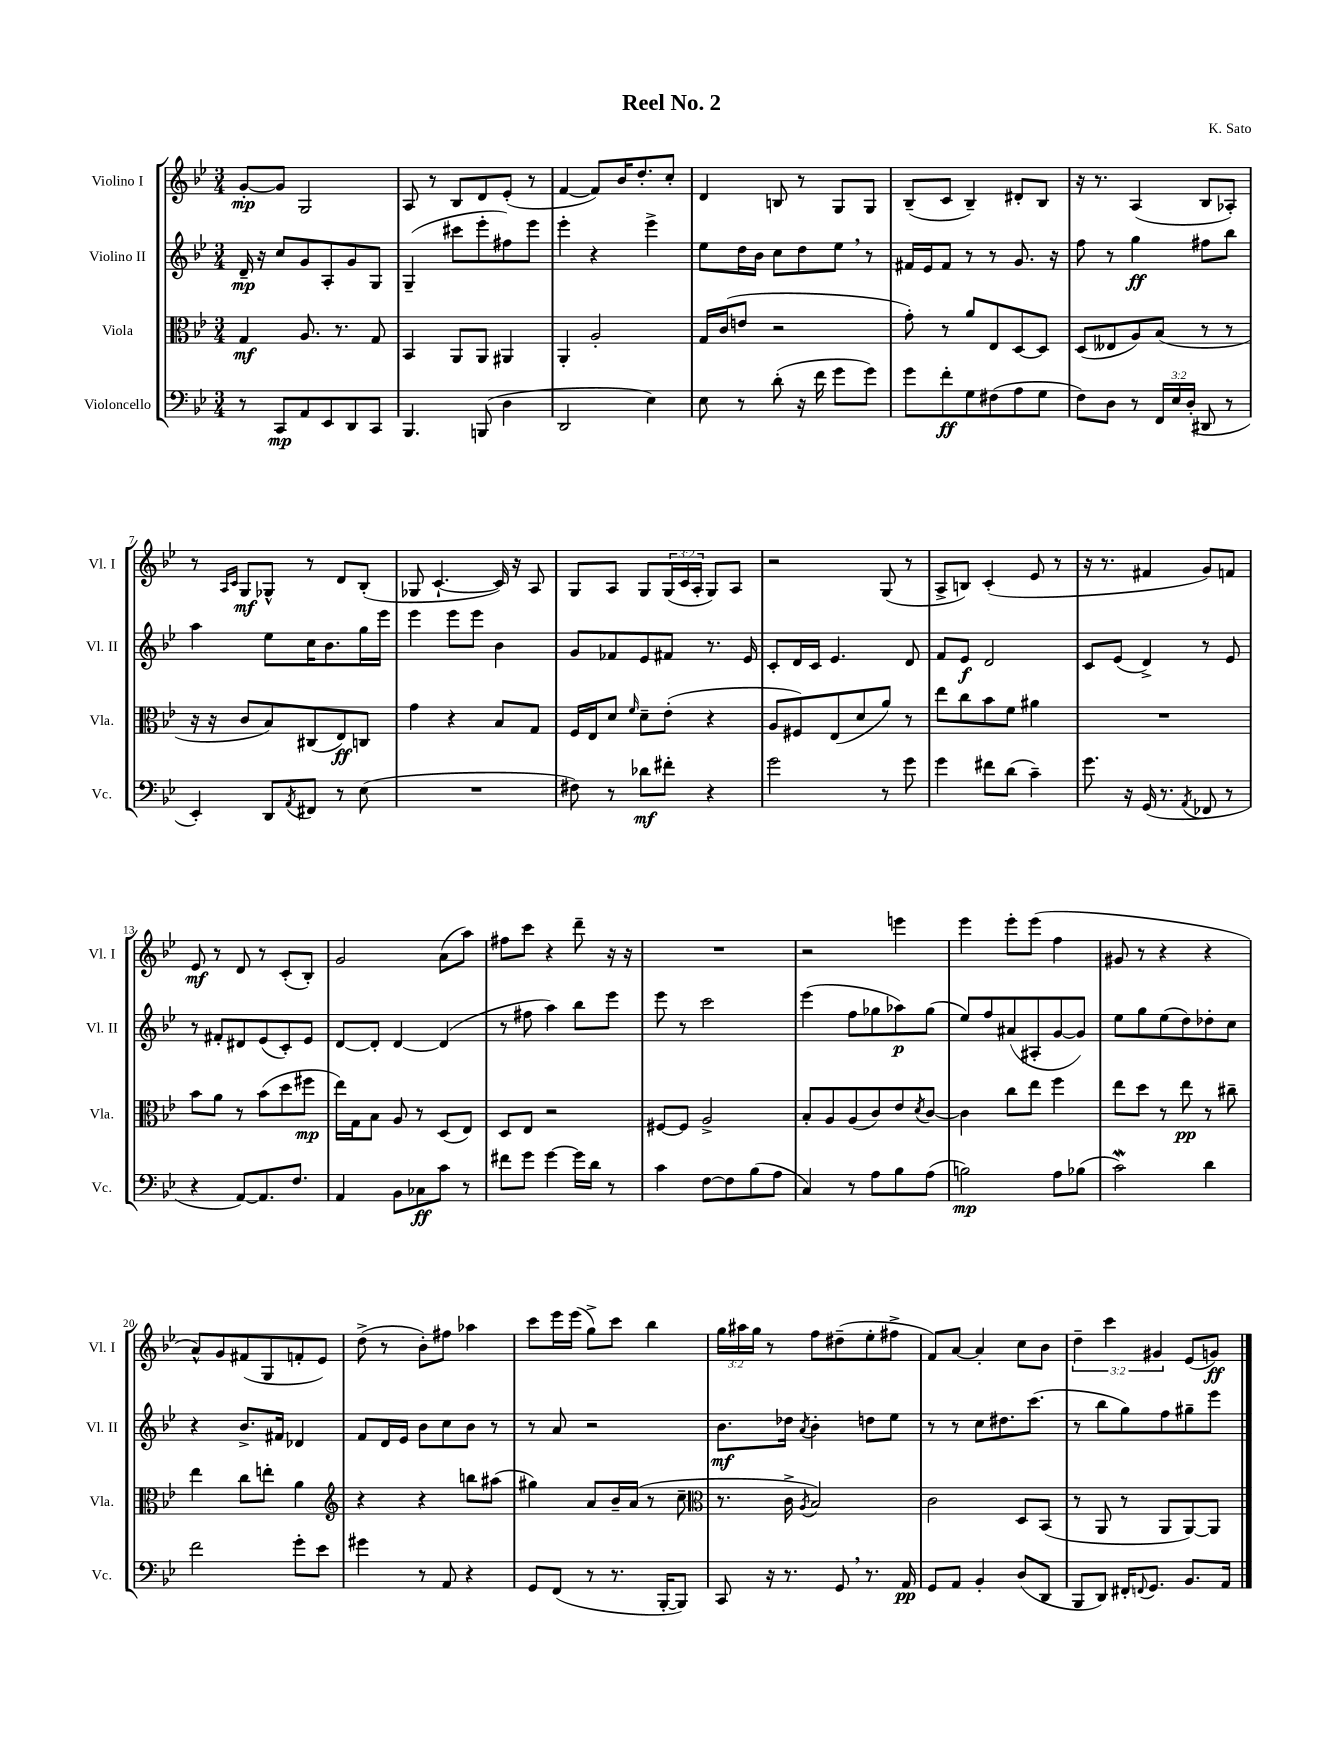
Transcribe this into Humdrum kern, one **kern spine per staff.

**kern	**kern	**kern	**kern
*staff4	*staff3	*staff2	*staff1
*clefF4	*clefC3	*clefG2	*clefG2
*k[b-e-]	*k[b-e-]	*k[b-e-]	*k[b-e-]
*M3/4	*M3/4	*M3/4	*M3/4
8r	4G	16d~	[8g'
.	.	16r	.
8CC	.	8cc	8g]
8AA	8.A	8g	2G
8EE-	.	8A'	.
.	8.r	.	.
8DD	.	8g	.
8CC	8G	8G	.
=	=	=	=
4.BBB-	4BB-	(4G~	8A
.	.	.	8r
.	8AA	8ccc#	8B-
(8BBB	8AA	8eee-'	8d
4D	4AA#	8ff#)	(8e-'
.	.	8eee-	8r
=	=	=	=
2DD	4AA'	4eee-'	[4f
.	2A'	4r	8f])
.	.	.	16b-
.	.	.	8.dd'
4E-)	.	4eee-^	.
.	.	.	8cc'
=	=	=	=
8E-	16G	8ee-	4d
.	(16c	.	.
8r	8e	16dd	.
.	.	16b-	.
(8d'	2r	8cc	8B
16r	.	8dd	8r
16f	.	.	.
8g	.	8ee-	8G
8g)	.	8r	8G
=	=	=	=
8g	8g')	16f#	(8B-~
.	.	16e-	.
8f'	8r	8f#	8c
8G	8a	8r	4B-~)
(8F#	8E-	8r	.
8A	[8D	8.g	8d#'
8G	8D]	.	8B-
.	.	16r	.
=	=	=	=
8F)	(8D	8ff	16r
.	.	.	8.r
8D	8E--	8r	.
8r	8A)	4gg	(4A
24FF	(8B-	.	.
24E-	.	.	.
(24D'	.	.	.
8DD#	8r	8ff#	8B-
8r	8r	8bb-	8A-')
=	=	=	=
4EE-')	16r	4aa	8r
.	16r	.	.
.	.	.	16qqA
.	.	.	16qqc
.	8c	.	8G
8DD	8B-)	8ee-	8G-^^
8qAA	.	.	.
8FF#	(8C#	16cc	8r
.	.	8.b-	.
8r	8E-)	.	8d
(8E-	8C	16gg	(8B-'
.	.	16eee-	.
=	=	=	=
2.r	4g	4eee-	8G-
.	.	.	[4.c`
.	4r	8eee-	.
.	.	8eee-	.
.	8B-	4b-	16c])
.	.	.	16r
.	8G	.	8A
=	=	=	=
8F#)	16F	8g	8G
.	16E-	.	.
8r	8d	8f-	8A
.	16qqf	.	.
8d-	8d~	8e-	8G
8f#'	(8e-'	8f#	(24G
.	.	.	24c
.	.	.	24A'
4r	4r	8.r	8G)
.	.	.	8A
.	.	16e-	.
=	=	=	=
2g	8A	8c'	2r
.	8F#)	16d	.
.	.	16c	.
.	(8E-	4.e-	.
.	8d	.	.
8r	8a)	.	(8G
8g	8r	8d	8r
=	=	=	=
4g	8ee-	8f	8A^
.	8cc	8e-	8B)
8f#	8b-	2d	(4c'
(8d	8f	.	.
4c~)	4a#	.	8e-
.	.	.	8r
=	=	=	=
8.g	2.r	8c	16r
.	.	.	8.r
.	.	(8e-	.
16r	.	.	.
(16GG	.	4d^)	4f#
8.r	.	.	.
8qAA	.	.	.
8FF-	.	8r	8g)
8r	.	8e-	8f
=	=	=	=
4r	8b-	8r	8e-
.	8a	8f#'	8r
[8AA)	8r	8d#	8d
8.AA]	(8b-	(8e-	8r
.	8dd	8c')	(8c'
8.F	.	.	.
.	8ff#	8e-	8B-')
=	=	=	=
4AA	16ee-)	[8d	2g
.	16G	.	.
.	8B-	8d']	.
8BB-	8A	[4d	.
8C-	8r	.	.
8c	(8D	(4d]	(8a
8r	8E-)	.	8aa)
=	=	=	=
8f#	8D	8r	8ff#
8g	8E-	8ff#	8ccc
[4g	2r	4aa)	4r
16g]	.	8bb-	8ddd~
16d	.	.	.
8r	.	8eee-	16r
.	.	.	16r
=	=	=	=
4c	[8F#	8eee-	2.r
.	8F#]	8r	.
[8F	2A^	2ccc	.
8F]	.	.	.
(8B-	.	.	.
8A	.	.	.
=	=	=	=
4C)	8B-'	(4eee-	2r
.	8A	.	.
8r	(8A	8ff	.
8A	8c)	8gg-	.
8B-	8e-	8aa-)	4eee
.	8qd	.	.
(8A	[8c	(8gg-	.
=	=	=	=
2B)	4c]	8ee-)	4eee-
.	.	8ff	.
.	8cc	(8a#	8eee-'
.	8ee-	8A#'	(8eee-
8A	4ff	[8g	4ff
(8B-	.	8g])	.
=	=	=	=
2c)	8ee-	8ee-	8g#
.	8dd	8gg	8r
.	8r	(8ee-	4r
.	8ee-	8dd)	.
4d	8r	8dd-'	4r
.	8cc#~	8cc	.
=	=	=	=
2f	4ee-	4r	8a^^)
.	.	.	8g
.	8cc	8.b-^	(8f#
.	8ee'	.	8G
.	.	16f#	.
8g'	4a	4d-	8f'
8e-	.	.	8e-)
=	=	=	=
*	*clefG2	*	*
4g#	4r	8f	(8dd^
.	.	16d	8r
.	.	16e-	.
8r	4r	8b-	8b-')
8AA	.	8cc	8ff#
4r	8bb	8b-	4aa-
.	(8aa#	8r	.
=	=	=	=
8GG	4gg#)	8r	8ccc
(8FF	.	8a	16eee-
.	.	.	(16eee-
8r	8a	2r	8gg^)
8.r	16b-~	.	8ccc
.	(16a	.	.
.	8r	.	4bb-
[16BBB-'	.	.	.
8BBB-])	8cc~	.	.
=	=	=	=
*	*clefC3	*	*
8CC	8.r	8.b-	24gg
.	.	.	24aa#
.	.	.	24gg
16r	.	.	8r
8.r	16c^	16dd-	.
.	8qA	8qa	.
.	2B-)	4b-'	8ff
8GG	.	.	(8dd#~
8.r	.	8dd	8ee-'
.	.	8ee-	8ff#^
16AA	.	.	.
=	=	=	=
8GG	2c	8r	8f)
8AA	.	8r	[8a
4BB-'	.	8cc	4a']
.	.	8.dd#	.
(8D	8D	.	8cc
.	.	(8.ccc	.
8DD	(8BB-	.	8b-
=	=	=	=
8BBB-	8r	8r	6dd~
8DD)	8AA	8bb-	.
.	.	.	6ccc
16FF#'	8r	8gg)	.
8qqFF	.	.	.
8.GG	.	.	.
.	.	.	6g#
.	8AA	8ff	.
8.BB-	[8AA)	8gg#~	(8e-
.	8AA]	8eee-	8g)
16AA	.	.	.
==	==	==	==
*-	*-	*-	*-
